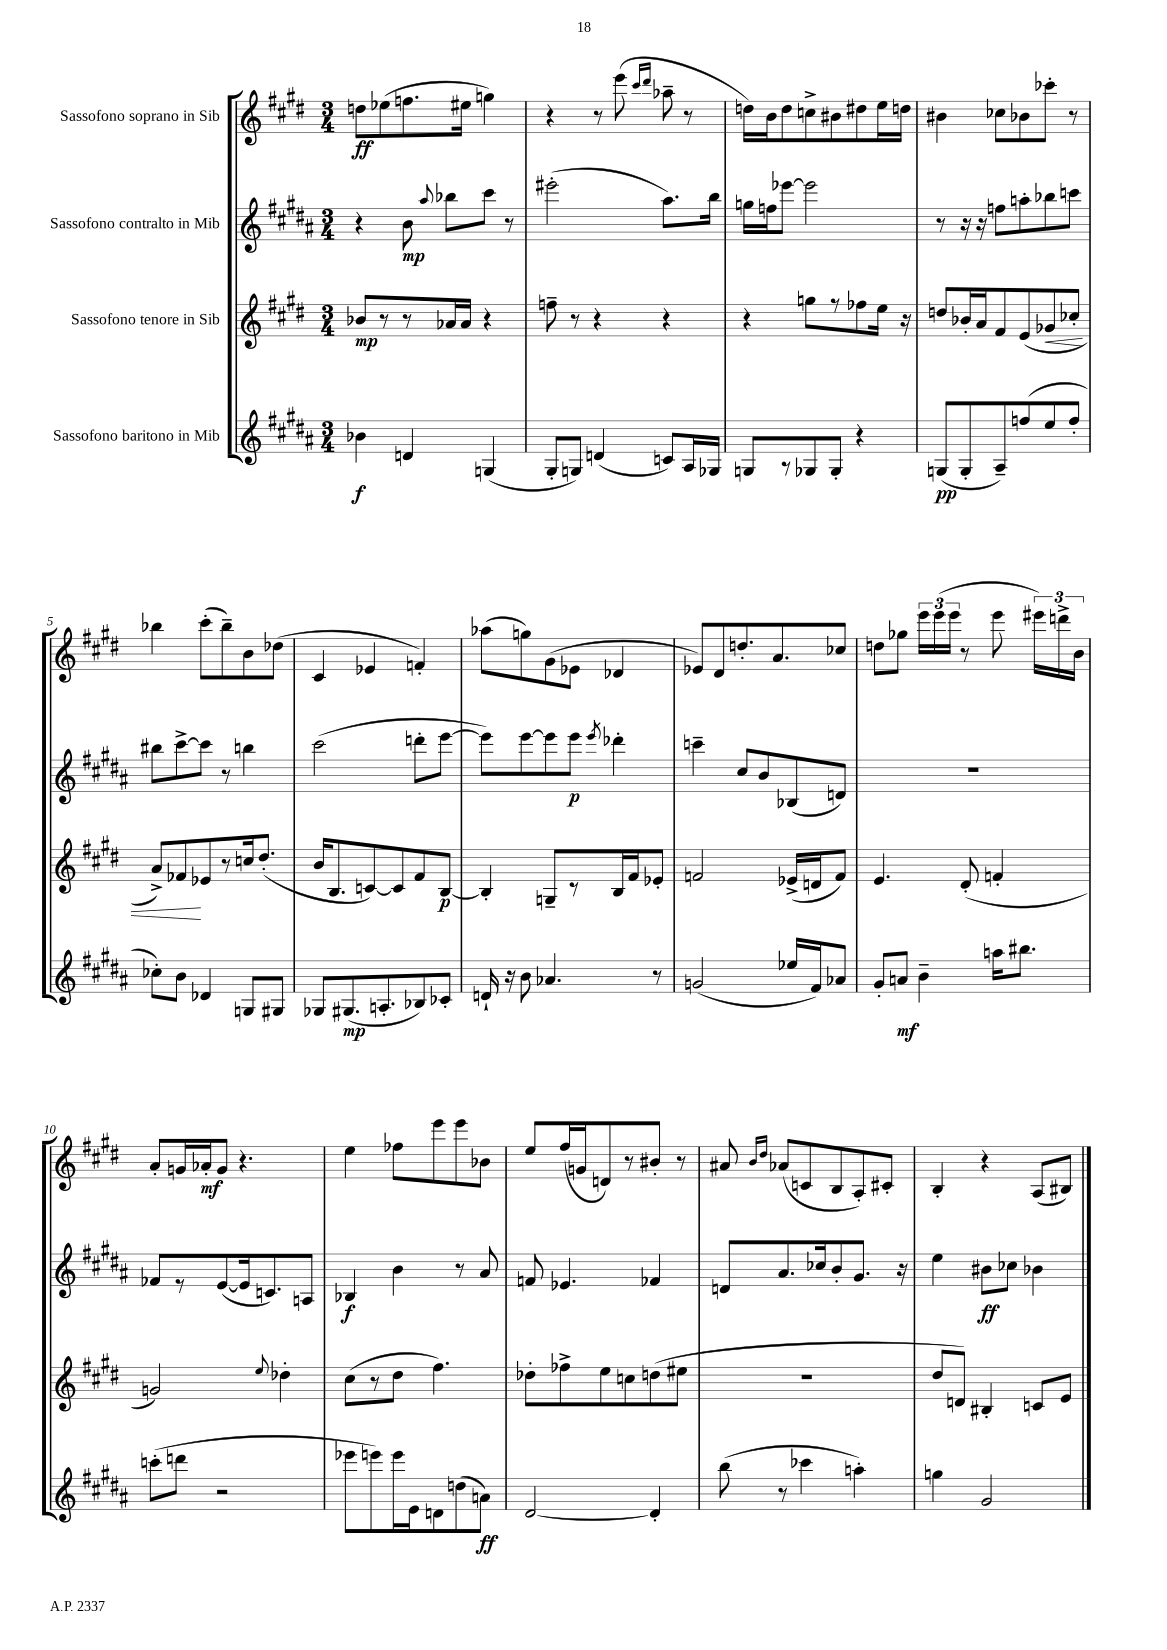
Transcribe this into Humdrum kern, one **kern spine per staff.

**kern	**kern	**kern	**kern
*staff4	*staff3	*staff2	*staff1
*clefG2	*clefG2	*clefG2	*clefG2
*k[f#c#g#d#a#]	*k[f#c#g#d#]	*k[f#c#g#d#a#]	*k[f#c#g#d#]
*M3/4	*M3/4	*M3/4	*M3/4
4b-\	8b-/L	4r	8dd\L
.	8r	.	(8ee-\
4d/	8r	8b\	8.ff\
.	.	8qqaa#/	.
.	16a-/L	8bb-\L	.
.	16a-/JJ	.	16ee#\Jk
(4G/	4r	8ccc#\J	4gg\)
.	.	8r	.
=	=	=	=
8G#'/L	8ff~\	(2eee#'\	4r
8G/J)	8r	.	.
(4d/	4r	.	8r
.	.	.	(8eee\
.	.	.	16qqccc#/LL
.	.	.	16qqddd#/JJ
8c/L)	4r	8.aa#\L)	8aa-~\
16A#/L	.	.	8r
16G-/JJ	.	16bb\Jk	.
=	=	=	=
8G/L	4r	16gg\LL	16dd\LL)
.	.	16ff\J	16b\J
8r	.	[8eee-\J	8dd\
8G-/	8gg\L	2eee-\]	8cc^\
8G-'/J	8r	.	8b#\
4r	8ff-\	.	8dd#\
.	16ee\Jk	.	16ee\L
.	16r	.	16dd\JJ
=	=	=	=
(8G/L	8dd/L	8r	4b#\
8G'/	16b-'/L	16r	.
.	16a/J	16r	.
8A#~/)	8f#/	8ff\L	8cc-\L
(8ff/	(8e/	8aa'\	8b-\
8ee/	8g-/	8bb-\	8ccc-'\J
8ff'/J	8cc-'/J	8ccc\J	8r
=	=	=	=
8cc-'\L)	8a^/L)	8bb#\L	4bb-\
8b\J	8f-/	[8ccc#^\	.
4d-/	8e-/	8ccc#\]J	(8ccc#'\L
.	8r	8r	8bb-~\)
8G/L	16cc/k	4bb\	8b\
.	(8.dd#'/J	.	.
8G#/J	.	.	(8dd-\J
=	=	=	=
8G-/L	16b/LK	(2ccc#\	4c#/
.	8.B/	.	.
(8.G#/	.	.	.
.	[8c/)	.	4e-/
8.A'/	.	.	.
.	8c/]	.	.
8B-/)	8f#/	8ddd'\L	4f'/)
8c-'/J	[8B/J	[8eee\J	.
=	=	=	=
16d`/	4B'/]	8eee\]L)	(8aa-\L
16r	.	.	.
8b\	.	[8eee\	8gg\)
4.a-/	8G~/L	8eee\]	(8g#\
.	8r	8eee\J	8e-\J
.	.	8qeee/	.
.	16B/L	4ddd-'\	4d-/
.	16f#/J	.	.
8r	8e-'/J	.	.
=	=	=	=
(2g/	2f/	4ccc~\	8e-/L)
.	.	.	8d#/
.	.	8cc#/L	8.dd'/
.	.	8b/	.
.	.	.	8.a/
16ee-/LL	(16e-^/LL	(8B-/	.
16f#/J)	16d/J	.	.
8a-/J	8f/J)	8d/J)	8cc-/J
=	=	=	=
8g#'/L	4.e/	2.r	8dd\L
8a/J	.	.	8gg-\J
4b~\	.	.	24eee\LL
.	.	.	(24eee\
.	.	.	24eee\JJ
.	(8d#'/	.	8r
16aa\LK	4f'/	.	8eee\
8.bb#\J	.	.	.
.	.	.	24eee#\LL)
.	.	.	24ddd^\
.	.	.	24b\JJ
=	=	=	=
(8ccc'\L	2g/)	8f-/L	8a'/L
8ddd\J	.	8r	16g/L
.	.	.	16a-'/J
2r	.	([8e/	8g/J
.	.	16e/]k	4.r
.	.	8.c/)	.
.	8qqee/	.	.
.	4dd-'\	.	.
.	.	8A/J	.
=	=	=	=
8eee-\L	(8cc#\L	4B-/	4ee\
8eee\)	8r	.	.
16eee\L	8dd#\J	4b\	8ff-\L
16e\J	.	.	.
8d\	4.ff#\)	.	8eee\
(8dd\	.	8r	8eee\
8a\J)	.	8a#/	8b-\J
=	=	=	=
[2d#/	8dd-'\L	8f/	8ee/L
.	8ff-^\	4.e-/	(16ff#/L
.	.	.	16g/J
.	8ee\	.	8d/)
.	8cc\	.	8r
4d#'/]	(8dd\	4f-/	8b#'/J
.	8ee#\J	.	8r
=	=	=	=
(8bb\	2.r	8d/L	8a#/
.	.	.	16qqb/LL
.	.	.	16qqdd#/JJ
8r	.	8.a#/	(8a-/L
4ccc-\	.	.	8c/
.	.	16cc-/k	.
.	.	8b'/	8B/
4aa'\)	.	8.g#/J	8A'/)
.	.	.	8c#'/J
.	.	16r	.
=	=	=	=
4gg\	8dd#/L	4ee\	4B'/
.	8d/J)	.	.
2g#/	4B#'/	8b#\L	4r
.	.	8cc-\J	.
.	8c/L	4b-\	(8A/L
.	8e/J	.	8B#/J)
==	==	==	==
*-	*-	*-	*-
